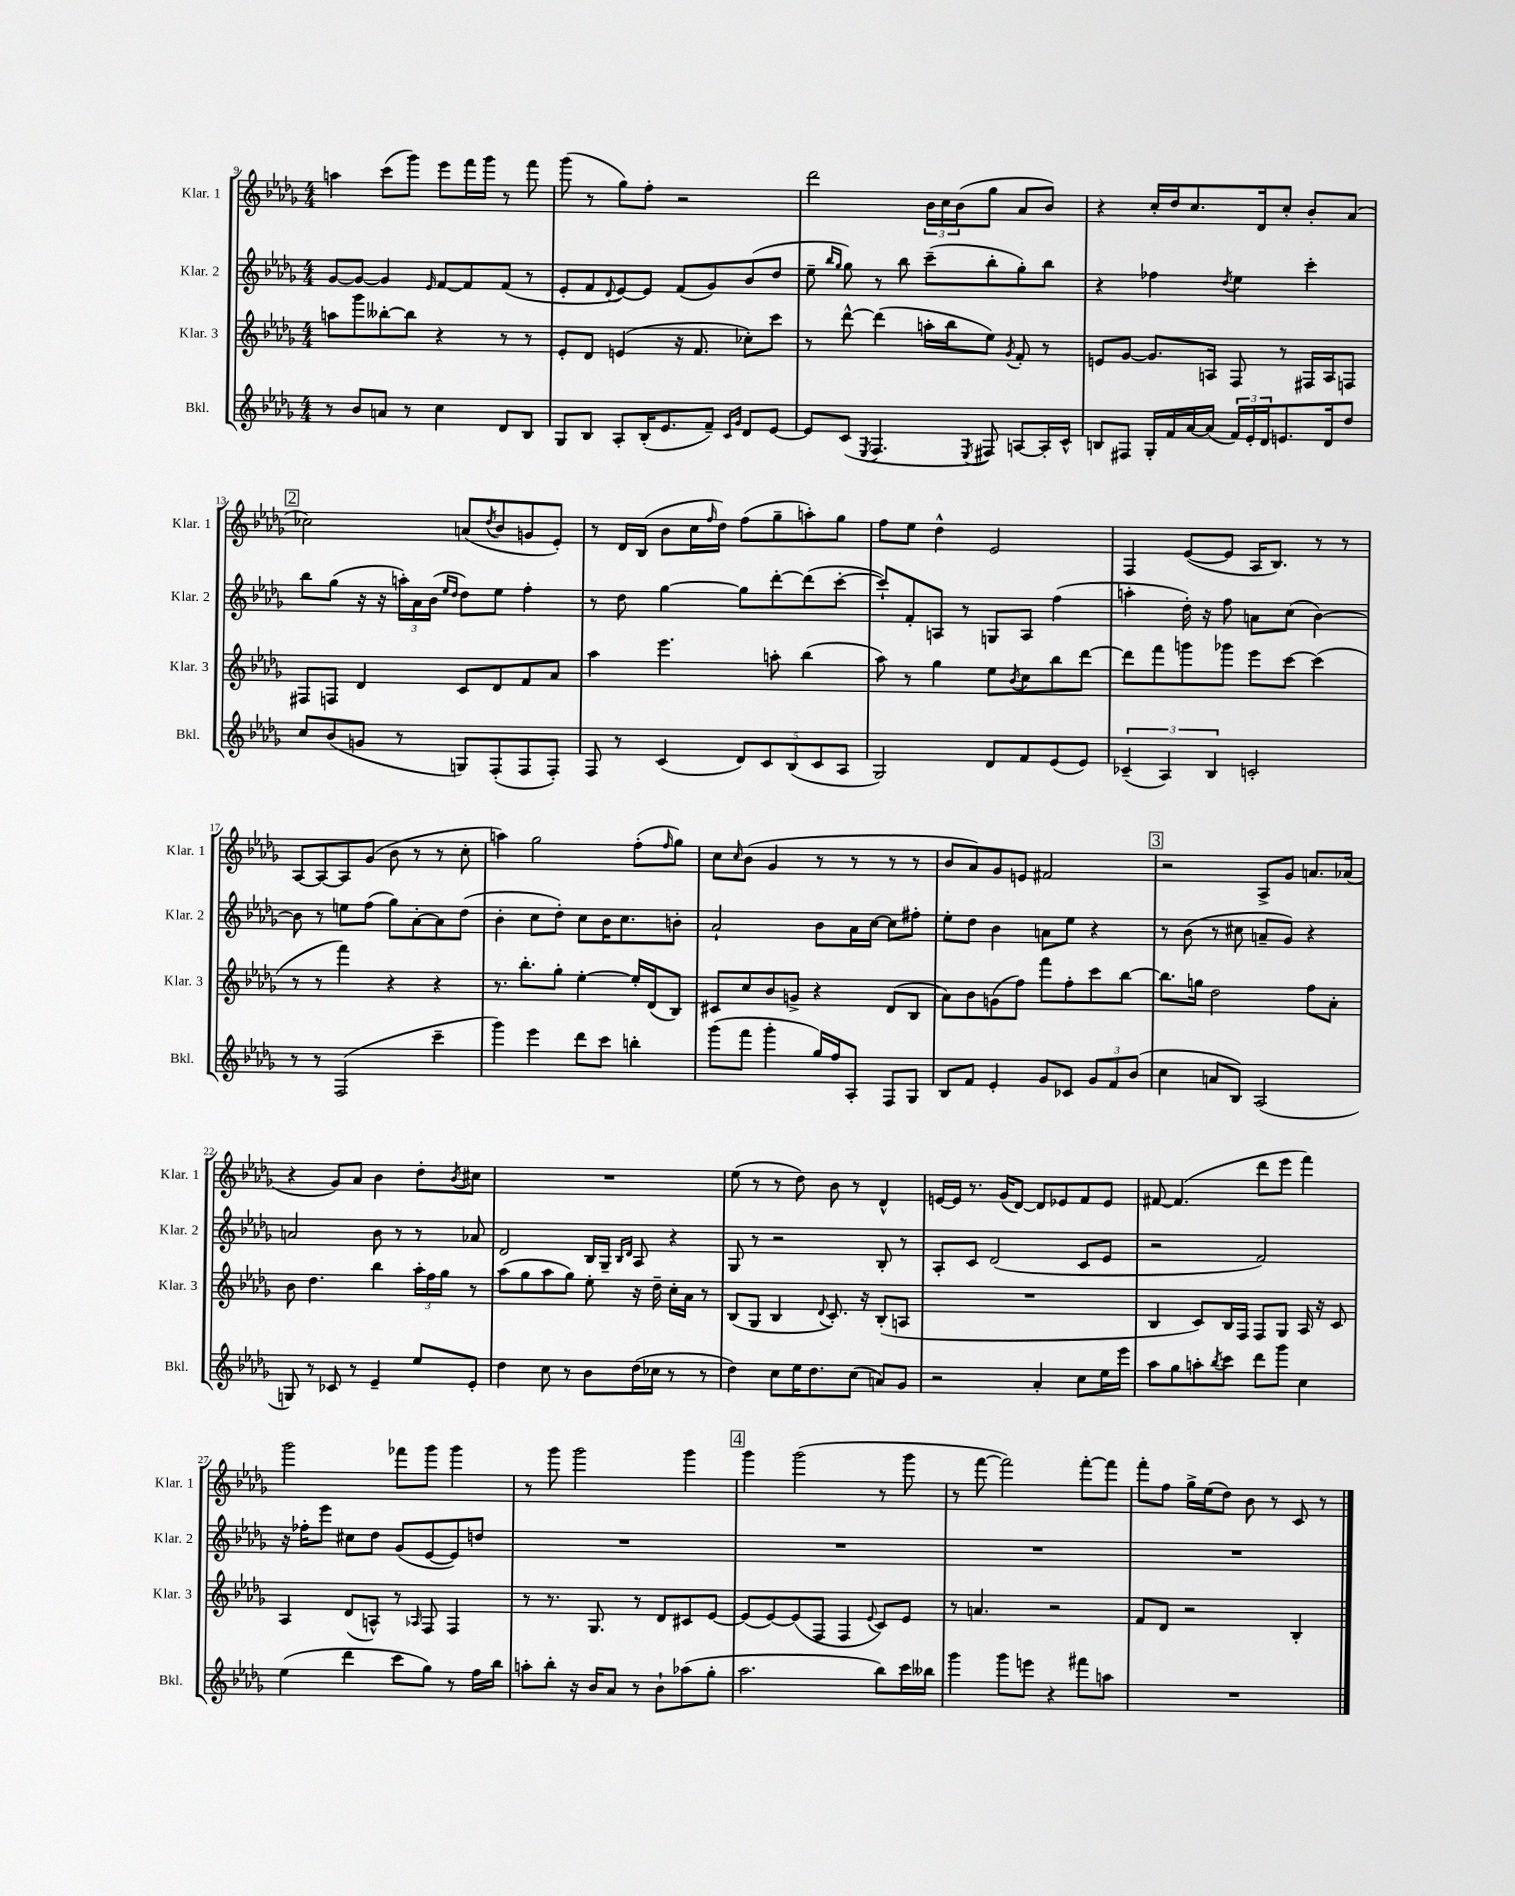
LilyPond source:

<<
\new StaffGroup <<
\new Staff = "s0" \with { instrumentName = "Klar. 1" shortInstrumentName = "Klar. 1" } {
    \clef treble \key des \major \numericTimeSignature \time 4/4
    a''4 c'''8( ges'''8) ees'''8 f'''16 ges'''16 r8 f'''8 |
    ges'''8( r8 ges''8) f''8-. r2 |
    des'''2 \tuplet 3/2 { bes'16 c''16 bes'16( } ges''8 aes'8 bes'8) |
    r4 c''16-. des''16 c''8. des'16 c''8-. bes'8-. aes'8( |
    \mark \markup { \box "2" } ces''2) a'8( \acciaccatura { des''8 } bes'8 g'8 ees'8-.) |
    r8 des'16 bes16( bes'8 c''16 \grace { f''16 } des''16) f''8( ges''8-- a''8-.) ges''8 |
    f''8 ees''8 des''4-^ ees'2 |
    f4 ees'8~( ees'8 aes16 bes8.) r8 r8 |
    aes8~ aes8~ aes8 ges'8( bes'8 r8 r8 c''8-. |
    a''4) ges''2 f''8-.( \grace { f''16 } ges''8) |
    c''8 \grace { c''16 } bes'8( ges'4 r8 r8 r8 r8 |
    bes'8 aes'8) ges'8 e'8 fis'2 |
    \mark \markup { \box "3" } r2 aes8-> ges'8 a'8. aes'16( |
    r4 ges'8) aes'8 bes'4 des''8-. \acciaccatura { bes'8 } cis''8 |
    R1 |
    ees''8( r8 r8 des''8) bes'8 r8 des'4-^ |
    e'16~ e'16 r8. ges'16( des'8~) des'8 ees'8 f'8 ees'8 |
    fis'8~ fis'4.( des'''8 ees'''8 f'''4) |
    ges'''2 fes'''8 ges'''8 ges'''4 |
    r8 ges'''8 ges'''2 ges'''4 |
    \mark \markup { \box "4" } ges'''4 ges'''2( r8 ges'''8 |
    r8 f'''8~ f'''2) f'''8~-. f'''8 |
    f'''8-. f''8 ges''16-> ees''16( des''8) bes'8 r8 c'8 r8 \bar "|." |
}
\new Staff = "s1" \with { instrumentName = "Klar. 2" shortInstrumentName = "Klar. 2" } {
    \clef treble \key des \major \numericTimeSignature \time 4/4
    ges'8~ ges'8~ ges'4 \grace { ees'16 } f'8~ f'8 f'8( r8 |
    ees'8-. f'8 \appoggiatura { des'8 } ees'8~) ees'8 f'8( ges'8) bes'8( des''8 |
    ees''8-- \grace { bes''16 ges''16 } ges''8) r8 bes''8 c'''8--( bes''8-. ges''8-.) bes''8 |
    r4 fes''4 \acciaccatura { des''8 } ees''4 c'''4-. |
    \mark \markup { \box "2" } bes''8 ges''8( r16 r16 \tuplet 3/2 { a''16-.) aes'16 bes'16( } \grace { ees''16 des''16 } des''8) ees''8 f''4-. |
    r8 des''8 ges''4~ ges''8 des'''8~-. des'''8( c'''8~-. |
    c'''8-!) f'8-. a8 r8 g8 a8 f''4( |
    a''4-. des''16-.) r16 f''8 a'8 c''8( bes'4~) |
    bes'8 r8 e''8 f''8( ges''8) aes'8~-. aes'8 des''8( |
    bes'4-. c''8 des''8-.) c''8 bes'16 c''8. b'8-. |
    aes'2-! bes'8 aes'16 c''16~ c''8 fis''8-. |
    ees''8-. des''8 bes'4 a'8 ees''8 r4 |
    \mark \markup { \box "3" } r8 bes'8( r8 cis''8 a'8-- ges'8) r4 |
    a'2 bes'8 r8 r8 aes'8 |
    des'2 bes16 ges16-- \grace { bes16 des'16 } aes8 r4 |
    ges8 r8 r2 bes8-. r8 |
    aes8-. c'8 des'2( c'8 ees'8 |
    r2 f'2) |
    r16 fes''16-. ees'''8 cis''8 des''8 ges'8( ees'8~ ees'8) d''8 |
    R1 |
    \mark \markup { \box "4" } R1 |
    R1 |
    R1 \bar "|." |
}
\new Staff = "s2" \with { instrumentName = "Klar. 3" shortInstrumentName = "Klar. 3" } {
    \clef treble \key des \major \numericTimeSignature \time 4/4
    a''8 ges'''8 beses''8~-. beses''8 r4 r8 r8 |
    ees'8-. des'8 e'4( r16 f'8. ces''8-.) c'''8 |
    r8 des'''8~-^ des'''4( a''16-. bes''16 ees''8) \acciaccatura { ges'8 } f'8-. r8 |
    e'8 ges'8~ ges'8. a16 f8 r8 fis16 a16 f8 |
    \mark \markup { \box "2" } fis8 f8 des'4 c'8 des'8 f'8 aes'8 |
    aes''4 ees'''4. a''8-. bes''4( |
    aes''8) r8 ges''4 ees''8 \acciaccatura { bes'8 } c''8 bes''8 des'''8~ |
    des'''8 f'''8 g'''8 ges'''8 ees'''8 c'''8~ c'''4( |
    r8 r8 f'''4) r4 r4 |
    r8. bes''8.-. ges''8-. ees''4~-. ees''16-. des'16( bes8) |
    cis'8 c''8 bes'8 g'8-> r4 des'8( bes8 |
    aes'8) bes'8 g'8( f''8) f'''8 f''8-. c'''8 bes''8~ |
    \mark \markup { \box "3" } bes''8. g''16 des''2 f''8 aes'8-. |
    bes'8 des''4. bes''4 \tuplet 3/2 { aes''16-. f''16 ges''16 } r8 |
    aes''8( ges''8 aes''8 ges''8) ees''8-. r16 des''16-- c''16-. aes'16 r8 |
    bes8( ges8 bes4 \appoggiatura { des'8 } c'8.-.) r16 bes8-.( a8 |
    R1 |
    bes4 c'8) bes16 f16 f8 ges8 aes16 r16 c'8 |
    aes4 des'8( a8-^) r8 \grace { aes16 } f8 f4 |
    r8 r8. ges8. r8 des'8 cis'8 ees'8~ |
    \mark \markup { \box "4" } ees'8( ees'8~) ees'8( f8 f4 \appoggiatura { ees'8 } c'8) ees'8 |
    r8 a'4. r2 |
    f'8 des'8 r2 bes4-. \bar "|." |
}
\new Staff = "s3" \with { instrumentName = "Bkl." shortInstrumentName = "Bkl." } {
    \clef treble \key des \major \numericTimeSignature \time 4/4
    r8 bes'8 a'8 r8 c''4 des'8 bes8 |
    ges8 bes8 aes8-. bes16-.( ees'8. f'8--) \grace { c'16 ges'16 } des'8 ees'8~ |
    ees'8 c'8( \acciaccatura { ees8 } f4. \acciaccatura { ees8 } fis8) a8~ a16-. c'16-^ |
    b8 fis8 ges16-. f'16 aes'16~ aes'16( \tuplet 3/2 { f'16) ees'16-. des'16 } e'8. des'16 des''8 |
    \mark \markup { \box "2" } c''8 bes'8( g'8 r8 g8) f8-.( f8 f8-.) |
    f8 r8 c'4( \tuplet 5/4 { des'8) c'8 bes8( c'8 aes8 } |
    ges2) des'8 f'8 ees'8( ees'8) |
    \tuplet 3/2 { ces'4--( aes4) bes4 } c'2-. |
    r8 r8 f2( c'''4-- |
    ges'''4) ees'''4 des'''8 c'''8 b''4-. |
    ges'''8( f'''8 ges'''4-. ges''16) f''16 aes8-. f8 ges8 |
    bes8 f'8 ees'4-. ges'8 ces'8 \tuplet 3/2 { ges'8 f'8 bes'8( } |
    \mark \markup { \box "3" } c''4 a'8 bes8) aes2( |
    g8) r8 ces'8 r8 ees'4-- ees''8 ees'8-. |
    des''4 c''8 r8 bes'8 des''16( ces''16 r8 r8 |
    des''4) c''8 ees''16 des''8. c''8( a'8) ges'8 |
    r2 aes'4-. c''8 ees''16 ees'''16 |
    aes''8 ges''8 a''8-. \acciaccatura { bes''8 } c'''8 des'''8 ges'''8 c''4 |
    ees''4( des'''4 c'''8 ges''8) r8 f''16 bes''16 |
    a''8-. bes''8-. r16 bes'16 aes'8 r8 bes'8-! aes''8( ges''8-. |
    \mark \markup { \box "4" } aes''2. bes''8) c'''16 beses''16 |
    ges'''4 ges'''8 e'''8 r4 fis'''8 a''8 |
    R1 \bar "|." |
}
>>
>>
\layout { \context { \Score currentBarNumber = #9 } }
